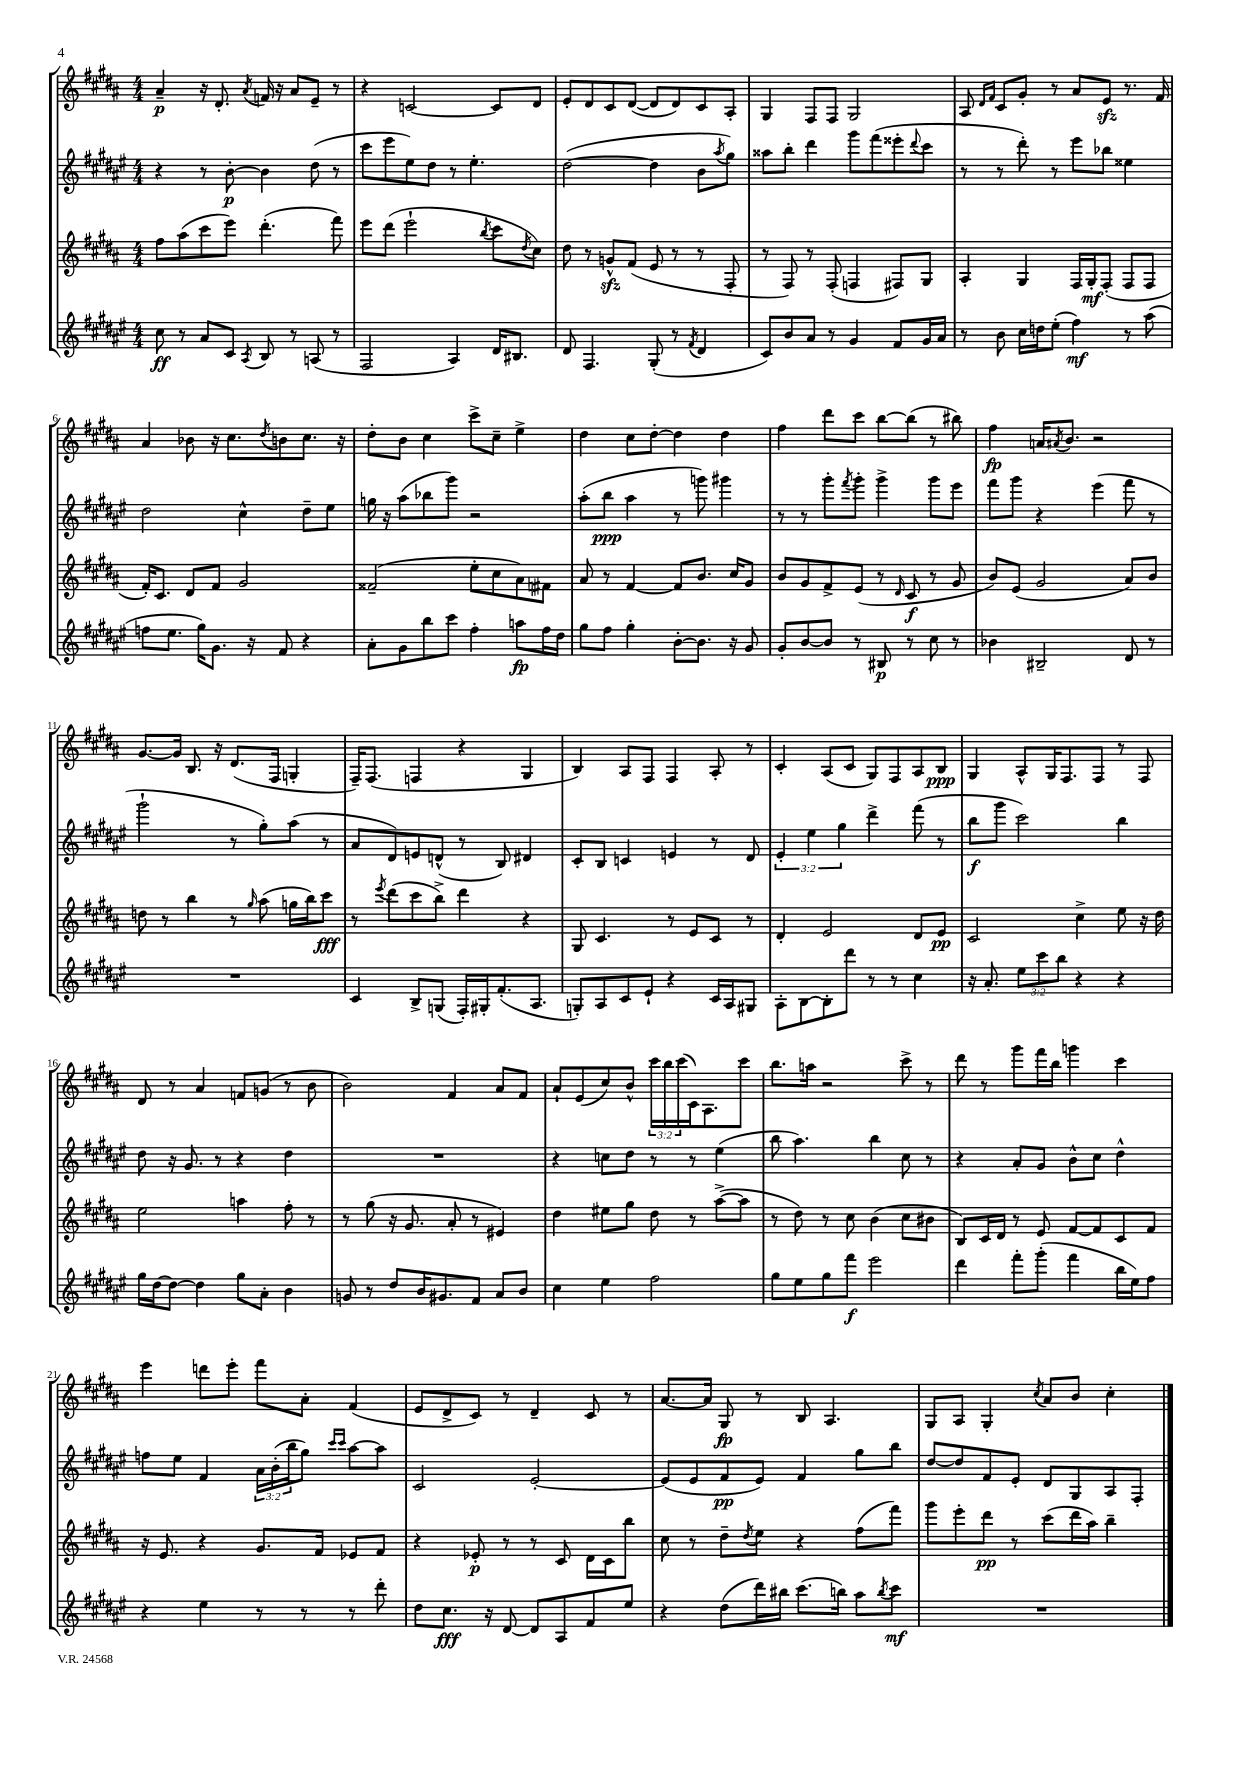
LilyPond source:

<<
\new StaffGroup <<
\new Staff = "s0" {
    \clef treble \key b \major \numericTimeSignature \time 4/4 \override Staff.TupletNumber.text = #tuplet-number::calc-fraction-text
    ais'4--\p r16 dis'8.-. \acciaccatura { ais'8 } f'16 r16 ais'8 e'8-- r8 |
    r4 c'2~ c'8 dis'8 |
    e'8-. dis'8 cis'8 dis'8~( dis'8 dis'8) cis'8 ais8-. |
    gis4 fis8 fis8 gis2 |
    ais8 \grace { dis'16 fis'16 } cis'8 gis'8-. r8 ais'8 e'8\sfz r8. fis'16 |
    ais'4 bes'8 r16 cis''8. \acciaccatura { dis''8 } b'8 cis''8. r16 |
    dis''8-. b'8 cis''4 cis'''8-> cis''8-- e''4-> |
    dis''4 cis''8 dis''8~-. dis''4 dis''4 |
    fis''4 dis'''8 cis'''8 b''8~ b''8( r8 bis''8) |
    fis''4\fp a'16 \acciaccatura { ais'8 } b'8. r2 |
    gis'8.~ gis'16 b8. r16 dis'8.( fis16 g4-. |
    fis16--) fis8.( f4 r4 gis4 |
    b4) ais8 fis8 fis4 ais8-. r8 |
    cis'4-. ais8( cis'8 gis8) fis8 ais8 b8\ppp |
    gis4 ais8-^ gis16 fis8. fis8 r8 fis8 |
    dis'8 r8 ais'4 f'8 g'8( r8 b'8 |
    b'2) fis'4 ais'8 fis'8 |
    ais'8-! e'8( cis''8) b'8-^ \tuplet 3/2 { cis'''16 b''16 cis'''16( } cis'16) ais8. cis'''8 |
    b''8. a''16 r2 cis'''8-> r8 |
    dis'''8 r8 gis'''8 fis'''16 b''16 g'''4 cis'''4 |
    e'''4 d'''8 e'''8-. fis'''8 ais'8-. fis'4( |
    e'8 dis'8-> cis'8) r8 dis'4-- cis'8 r8 |
    ais'8.~ ais'16 gis8\fp r8 b8 ais4. |
    gis8 ais8 gis4-. \acciaccatura { cis''8 } ais'8 b'8 cis''4-. \bar "|." |
}
\new Staff = "s1" {
    \clef treble \key fis \major \numericTimeSignature \time 4/4 \override Staff.TupletNumber.text = #tuplet-number::calc-fraction-text
    r4 r8 b'8~-.\p b'4 dis''8( r8 |
    cis'''8 eis'''8 eis''8) dis''8 r8 eis''4.-. |
    dis''2~( dis''4 b'8 \acciaccatura { ais''8 } gis''8) |
    aisis''8 b''8-. dis'''4 gis'''8 fis'''8( eisis'''8-. \appoggiatura { dis'''8 } cis'''8 |
    r8 r8 dis'''8-.) r8 eis'''8 bes''8 eisis''4 |
    dis''2 cis''4-^ dis''8-- eis''8 |
    g''16 r16 ais''8( bes''8 gis'''8) r2 |
    ais''8-.( b''8\ppp ais''4 r8 g'''8) gis'''4 |
    r8 r8 gis'''8-. \acciaccatura { fis'''8 } gis'''8-. gis'''4-> gis'''8 eis'''8 |
    fis'''8 gis'''8 r4 eis'''4( fis'''8 r8 |
    gis'''2-! r8 gis''8-.) ais''8( r8 |
    ais'8 dis'8) e'8 d'8-^( r8 b8) dis'4 |
    cis'8-. b8 c'4 e'4 r8 dis'8 |
    \tuplet 3/2 { eis'4-. eis''4 gis''4 } dis'''4-> fis'''8( r8 |
    b''8\f gis'''8 cis'''2) b''4 |
    dis''8 r16 gis'8. r8 r4 dis''4 |
    R1 |
    r4 c''8 dis''8 r8 r8 eis''4( |
    b''8 ais''4.) b''4 cis''8 r8 |
    r4 ais'8-. gis'8 b'8-^ cis''8 dis''4-^ |
    f''8 eis''8 fis'4 \tuplet 3/2 { ais'16 b'16-.( b''16 } gis''8) \grace { cis'''16 cis'''16 } ais''8~ ais''8 |
    cis'2 eis'2~-. |
    eis'8( eis'8 fis'8\pp eis'8) fis'4 gis''8 b''8 |
    dis''8~ dis''8 fis'8 eis'8-. dis'8 gis8 ais8 fis8-. \bar "|." |
}
\new Staff = "s2" {
    \clef treble \key b \major \numericTimeSignature \time 4/4
    fis''8 ais''8( cis'''8 e'''8) dis'''4.-.( fis'''8) |
    e'''8 dis'''8( e'''2-! \acciaccatura { b''8 } cis'''8 \acciaccatura { dis''8 } cis''8) |
    dis''8 r8 g'8-^\sfz fis'8( e'8 r8 r8 fis8-. |
    r8 fis8) r8 fis8-.( f4 fis8) gis8 |
    ais4-. gis4 fis16 gis16-.\mf fis8-.( fis8 fis8 |
    fis'16-.) cis'8. dis'8 fis'8 gis'2 |
    fisis'2--( e''8-. cis''8 ais'8) fis'8 |
    ais'8 r8 fis'4~ fis'8 b'8. cis''16 gis'8 |
    b'8 gis'8 fis'8-> e'8( r8 \grace { dis'16 } cis'8\f r8 gis'8 |
    b'8) e'8( gis'2 ais'8) b'8 |
    d''8 r8 b''4 r8 \grace { gis''16 } ais''8( g''16 b''16) cis'''8\fff |
    r8 \acciaccatura { e'''8 } dis'''8( cis'''8 b''8->) dis'''4 r4 |
    gis8 cis'4. r8 e'8 cis'8 r8 |
    dis'4-. e'2 dis'8 e'8\pp |
    cis'2 cis''4-> e''8 r16 dis''16 |
    e''2 a''4 fis''8-. r8 |
    r8 gis''8( r16 gis'8. ais'8-. r8 eis'4) |
    dis''4 eis''8 gis''8 dis''8 r8 ais''8~->( ais''8 |
    r8 dis''8) r8 cis''8 b'4( cis''8 bis'8 |
    b8) cis'16 dis'16 r8 e'8 fis'8~ fis'8 cis'8 fis'8 |
    r16 e'8. r4 gis'8. fis'16 ees'8 fis'8 |
    r4 ees'8-.\p r8 r8 cis'8 dis'16 cis'16 b''8 |
    cis''8 r8 dis''8-- \acciaccatura { dis''8 } e''8 r4 fis''8( fis'''8) |
    gis'''8 e'''8-. dis'''8\pp r8 cis'''8( dis'''16 ais''16) b''4-- \bar "|." |
}
\new Staff = "s3" {
    \clef treble \key fis \major \numericTimeSignature \time 4/4 \override Staff.TupletNumber.text = #tuplet-number::calc-fraction-text
    cis''8\ff r8 ais'8 cis'8 \acciaccatura { ais8 } b8 r8 a8( r8 |
    fis2 ais4) dis'16 bis8. |
    dis'8 fis4. gis8-.( r8 \acciaccatura { fis'8 } dis'4 |
    cis'8) b'8 ais'8 r8 gis'4 fis'8 gis'16 ais'16 |
    r8 b'8 cis''16 d''16 eis''8-.( fis''4\mf) r8 ais''8( |
    f''8 eis''8. gis''16) gis'8. r16 fis'8 r4 |
    ais'8-. gis'8 b''8 cis'''8 fis''4-. a''8\fp fis''16 dis''16 |
    gis''8 fis''8 gis''4-. b'8~-. b'8. r16 gis'8 |
    gis'8-. b'8~ b'8 r8 bis8\p r8 cis''8 r8 |
    bes'4 bis2-- dis'8 r8 |
    R1 |
    cis'4 b8-> g8( fis16-.) gis16-. fis'8.-.( ais8. |
    g8-.) ais8 cis'8 eis'8-! r4 cis'16 ais16 gis8 |
    ais8-. b8~ b8-. dis'''8 r8 r8 cis''4 |
    r16 ais'8.-. \tuplet 3/2 { eis''8 cis'''8 b''8 } r4 r4 |
    gis''16 dis''16~ dis''8~ dis''4 gis''8 ais'8-. b'4 |
    g'8 r8 dis''8 b'16 gis'8. fis'8 ais'8 b'8 |
    cis''4 eis''4 fis''2 |
    gis''8 eis''8 gis''8 fis'''8\f eis'''2 |
    dis'''4 fis'''8-. gis'''8-.( fis'''4 b''16 eis''16) fis''8 |
    r4 eis''4 r8 r8 r8 dis'''8-. |
    dis''8 cis''8.\fff r16 dis'8~ dis'8 ais8 fis'8 eis''8 |
    r4 dis''8( dis'''16) bis''16 cis'''8.( b''16) ais''8 \acciaccatura { b''8 } cis'''8\mf |
    R1 \bar "|." |
}
>>
>>
